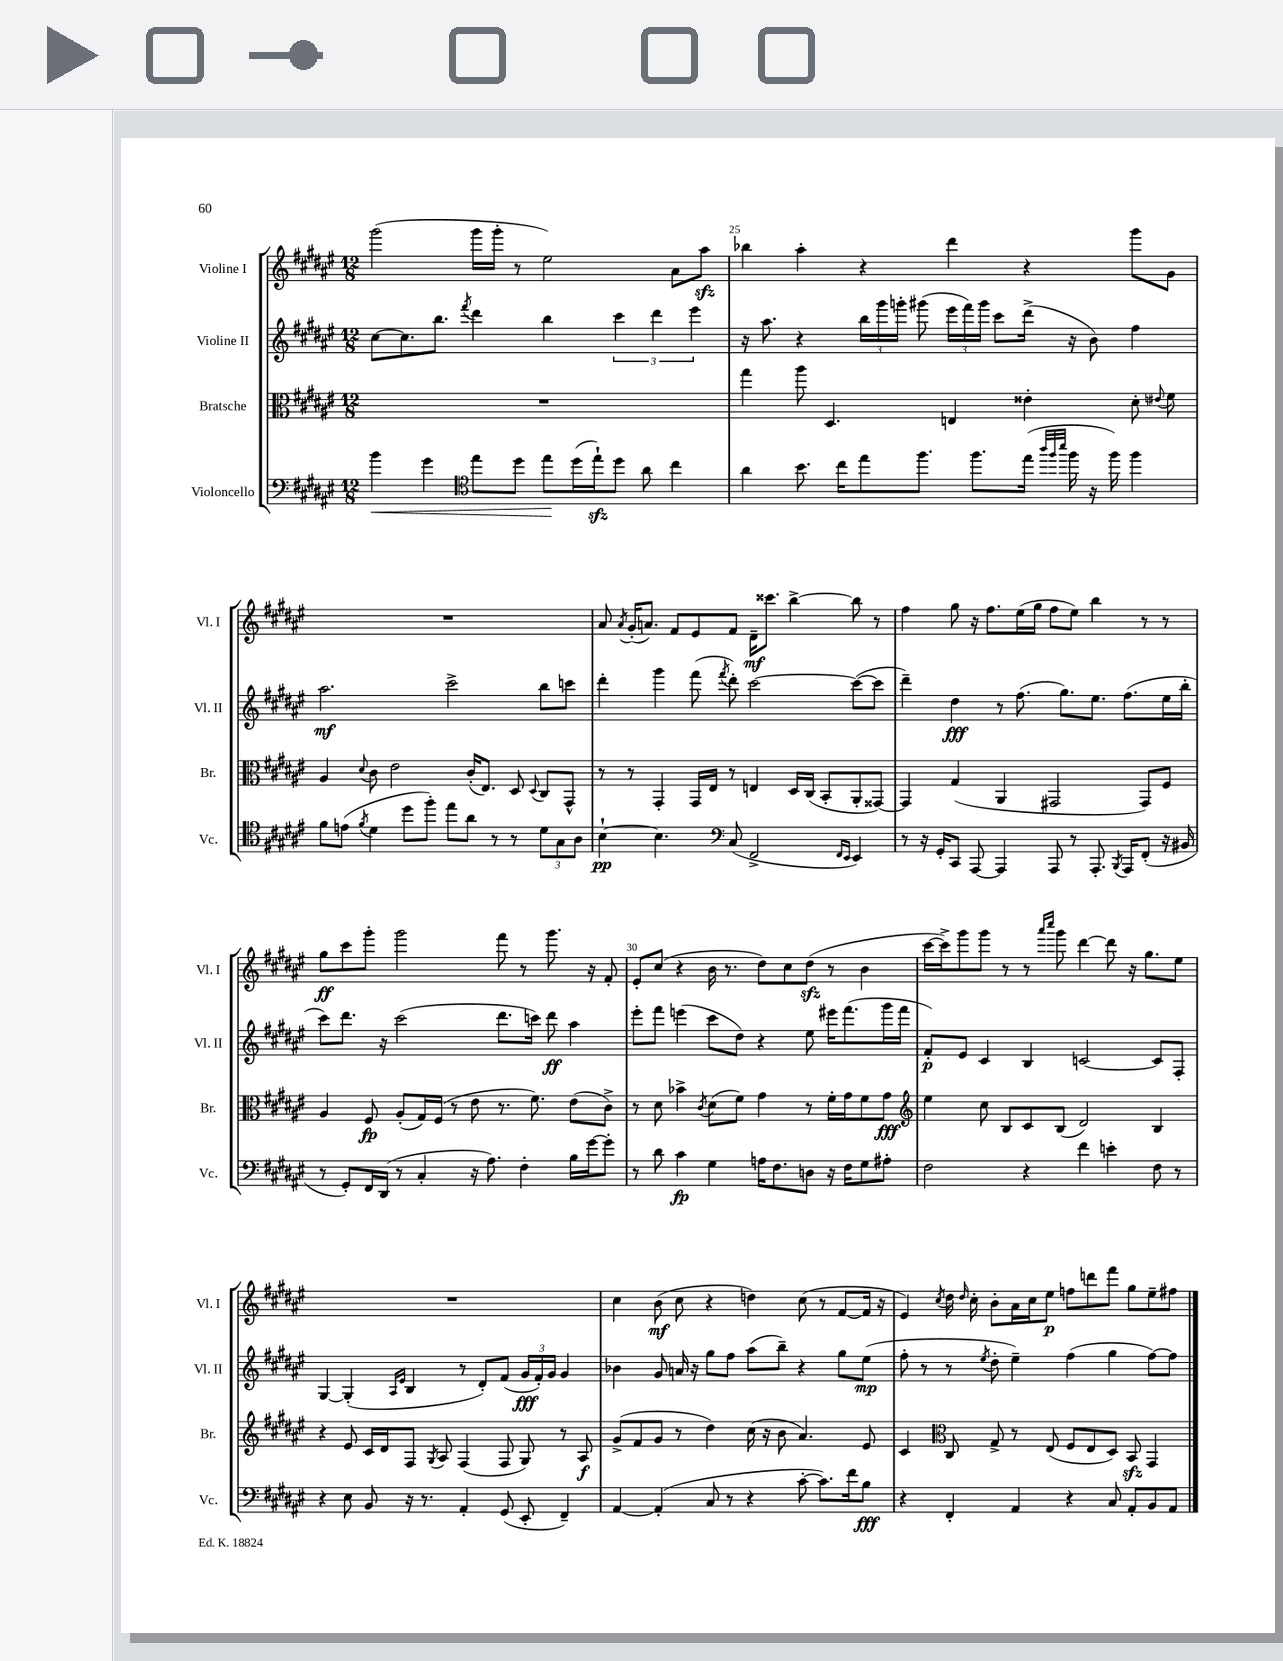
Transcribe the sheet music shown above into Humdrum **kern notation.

**kern	**kern	**kern	**kern
*staff4	*staff3	*staff2	*staff1
*clefF4	*clefC3	*clefG2	*clefG2
*k[f#c#g#d#a#e#]	*k[f#c#g#d#a#e#]	*k[f#c#g#d#a#e#]	*k[f#c#g#d#a#e#]
*M12/8	*M12/8	*M12/8	*M12/8
4b	1.r	[8cc#	(2ggg#
.	.	8.cc#]	.
4g#	.	.	.
.	.	8.bb	.
*clefC4	*	*	*
.	.	8qfff#	.
8ee#	.	4ddd#	16ggg#
.	.	.	16ggg#'
8dd#	.	.	8r
8ee#	.	4bb	2ee#)
(16dd#	.	.	.
16ee#`)	.	.	.
8dd#	.	6ccc#	.
8a#	.	.	.
.	.	6ddd#	.
4cc#	.	.	8a#
.	.	6eee#	.
.	.	.	8aa#
=	=	=	=
4a#	4gg#	16r	4bb-
.	.	8.aa#	.
8.b	8aa#	4r	4aa#'
.	4.D#	.	.
16cc#	.	.	.
8ee#	.	24bb	4r
.	.	24ggg#	.
.	.	24ggg'	.
8.ff#	.	(8ggg#	.
.	4E	24eee#	4ddd#
.	.	24fff#)	.
8.ff#	.	.	.
.	.	24ggg#	.
.	.	8ccc#	.
(16ee#	4e##'	(16ddd#^	4r
32qqaa#	.	.	.
32qqff#	.	.	.
32qqbb	.	.	.
16ff#	.	16r	.
16r	.	8b)	.
16ff#)	.	.	.
4ff#	8d#'	4ff#	8ggg#
.	8qqe#	.	.
.	8f#	.	8g#
=	=	=	=
8f#	4A#	2.aa#	1.r
(8e	.	.	.
8qf#	8qqd#	.	.
4d#	8c#	.	.
.	2e#	.	.
8dd#	.	.	.
8ff#')	.	.	.
8ee#	.	2ccc#^	.
8a#	(16c#'	.	.
.	8.E#)	.	.
8r	.	.	.
8r	8D#	.	.
.	8qqD#	.	.
12d#	8C#	8bb	.
12G#	.	.	.
.	8GG#^^	8ccc	.
12A#	.	.	.
=	=	=	=
[4B`	8r	4ddd#'	8a#
.	.	.	8qa#
.	8r	.	(16g#'
.	.	.	8.a)
4.B]	4GG#'	4ggg#	.
.	.	.	8f#
.	16GG#	(8fff#	8e#
.	16E#	.	.
*clefF4	*	*	*
.	.	8qfff#	.
(8C#	8r	8ddd#')	8f#
2FF#^	4E	[2ccc#	16d#~
.	.	.	8.ccc##
.	16D#	.	[4bb^
.	(16C#	.	.
.	8BB'	.	.
16qqFF#	.	.	.
16qqEE#	.	.	.
4EE#)	8AA#'	(8ccc#_	8bb]
.	[8GG##)	8ccc#]	8r
=	=	=	=
8r	4GG##]	4ddd#~)	4ff#
16r	.	.	.
16GG#'	.	.	.
8CC#	(4G#	4dd#	8gg#
[8AAA#	.	.	16r
.	.	.	8.ff#
4AAA#]	4AA#	8r	.
.	.	(8.ff#	(16ee#
.	.	.	16gg#
8AAA#	2GG#	.	8ff#
.	.	8.gg#)	.
8r	.	.	8ee#)
8.AAA#'	.	8.ee#	4bb
8qBBB	.	.	.
16AAA#	.	(8.ff#	.
(8FF#'	8GG#)	.	8r
16r	8F#	16ee#	8r
16BB#	.	16bb'	.
=	=	=	=
8r	4A#	8ccc#)	8gg#
8GG#')	.	8.ddd#	8ccc#
16FF#	8F#	.	8ggg#'
(16DD#	.	16r	.
8r	(8A#'	(2ccc#	2ggg#
4C#'	16G#)	.	.
.	(16F#	.	.
.	8r	.	.
16r	8e#	.	.
8.A#)	.	.	.
.	8.r	8.ddd#	8fff#
4F#'	.	.	8r
.	8.f#)	16ccc)	.
.	.	8ddd#	8.ggg#
16B	(8e#	4aa#	.
[16g#	.	.	16r
8g#']	8c#^)	.	8f#'
=	=	=	=
8r	8r	8eee#'	8e#'
8d#	8d#	8fff#	(8cc#
4c#	4b-^	(4eee	4r
.	8qc#	.	.
4G#	(8d#	8ccc#	16b
.	.	.	8.r
.	8f#)	8dd#)	.
16A	4g#	4r	8dd#)
8.F#	.	.	.
.	.	.	8cc#
8D	8r	8ee#	(8dd#
16r	16f#'	16eee#	8r
16F#	16g#	(8.fff#	.
8G#	8f#	.	4b
8A#'	8g#	16ggg#	.
.	.	16fff#	.
=	=	=	=
*	*clefG2	*	*
2F#	4ee#	8f#')	[16ccc#
.	.	.	16ccc#^])
.	.	8e#	8ggg#
.	8cc#	4c#	8ggg#
.	8B	.	8r
4r	8c#	4B	8r
.	.	.	16qqaaa#
.	.	.	16qqcccc#
.	(8B	.	8ggg#
4f#	2d#)	[2c	[4ddd#
4e'	.	.	8ddd#]
.	.	.	16r
.	.	.	8.gg#
8F#	4B	8c]	.
8r	.	8F#'	8ee#
=	=	=	=
4r	4r	[4G#	1.r
8E#	8e#	(4G#']	.
8BB	16c#	.	.
.	16d#	.	.
.	.	16qqA#	.
.	.	16qqe#	.
16r	8F#	4B	.
8.r	.	.	.
.	8qG#	.	.
.	8A#	.	.
4AA#'	(4F#	8r	.
.	.	8d#')	.
(8GG#	8F#	(8f#	.
8EE#'	8G#)	24g#	.
.	.	24f#')	.
.	.	24g#	.
4FF#~)	8r	4g#	.
.	8A#	.	.
=	=	=	=
[4AA#	(8g#^	4b-	4cc#
.	8f#	.	.
(4AA#']	8g#	8g#	(8b
.	8r	16a	8cc#
.	.	16r	.
8C#	4dd#)	8gg#	4r
8r	.	8ff#	.
4r	(16cc#	(8aa#	4dd)
.	16r	.	.
.	8b	8bb~)	.
[8c#'	4.a#)	4r	(8cc#
8.c#])	.	.	8r
.	.	8gg#	[8f#
16f#	.	.	.
8B	8e#	(8ee#	16f#]
.	.	.	16r
=	=	=	=
4r	4c#	8ff#'	4e#)
.	.	8r	.
*	*clefC3	*	*
.	.	.	8qcc#
4FF#'	8C#	8r	16dd#
.	.	.	16qqdd#
.	.	.	16cc#'
.	.	8qee#	.
.	8G#^	8dd#'	8b'
4AA#	8r	4ee#~)	16a#
.	.	.	16cc#
.	(8E#	.	8ee#
4r	8F#	(4ff#	8ff
.	8E#	.	8ddd
8C#	8D#)	4gg#	8fff#
8AA#'	8BB	.	8gg#
8BB	4GG#	[8ff#)	8ee#~
8AA#	.	8ff#]	8ff#
==	==	==	==
*-	*-	*-	*-
